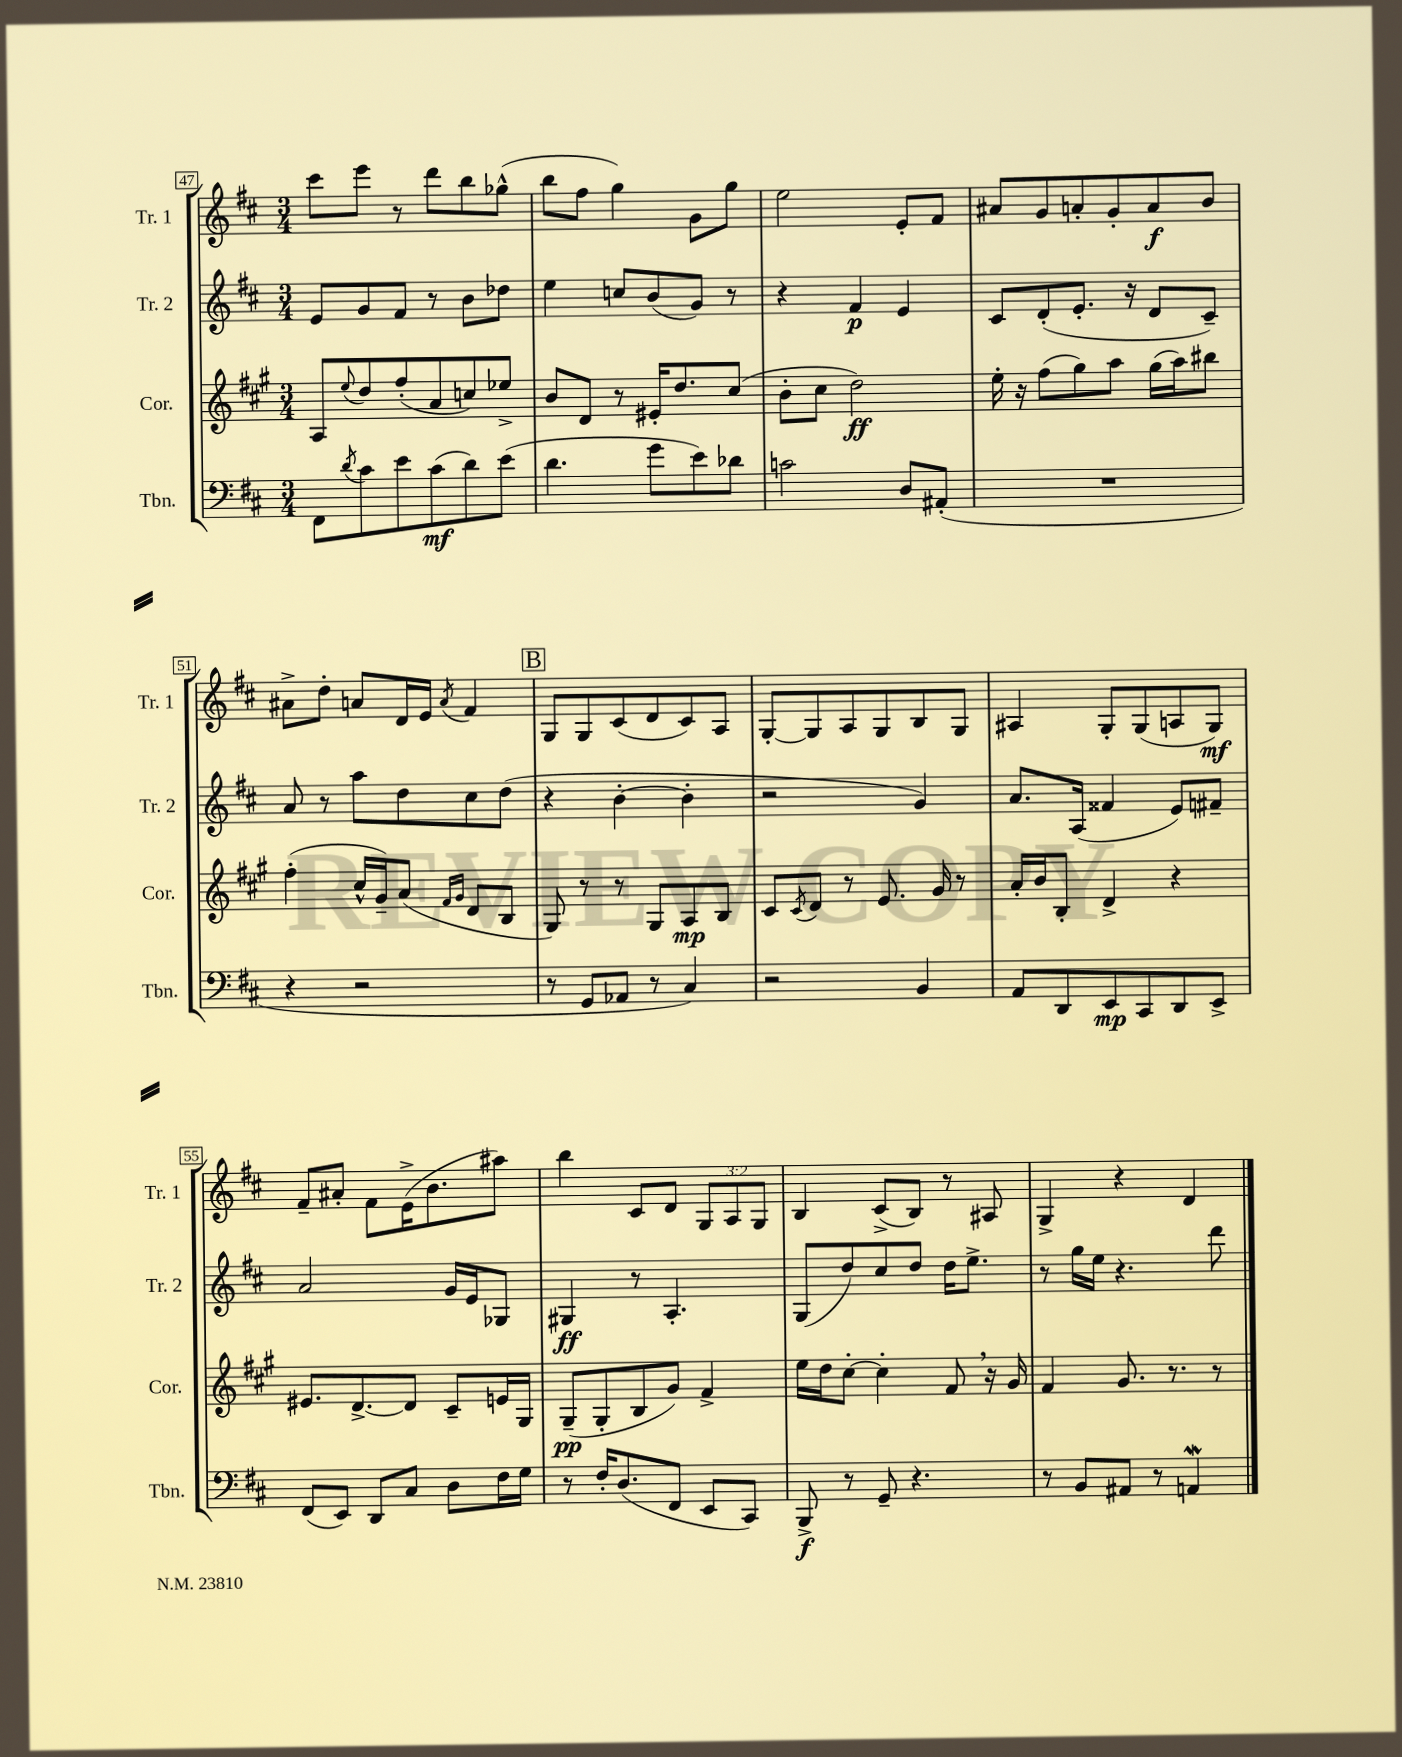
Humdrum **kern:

**kern	**dynam	**kern	**dynam	**kern	**dynam	**kern	**dynam
*part4	*part4	*part3	*part3	*part2	*part2	*part1	*part1
*staff4	*staff4	*staff3	*staff3	*staff2	*staff2	*staff1	*staff1
*I"Tbn.	*	*I"Cor.	*	*I"Tr. 2	*	*I"Tr. 1	*
*I'Tbn.	*	*I'Cor.	*	*I'Tr. 2	*	*I'Tr. 1	*
*clefF4	*	*clefG2	*	*clefG2	*	*clefG2	*
*k[f#c#]	*	*k[f#c#g#]	*	*k[f#c#]	*	*k[f#c#]	*
*M3/4	*	*M3/4	*	*M3/4	*	*M3/4	*
=47	=47	=47	=47	=47	=47	=47	=47
8FF#\L	.	8A/L	.	8e/L	.	8ccc#\L	.
8qd/	.	8qqee/	.	.	.	.	.
8c#\	.	8dd/	.	8g/	.	8eee\J	.
8e\	.	(8ff#'/	.	8f#/J	.	8r	.
(8c#\	mf	8a/	.	8r	.	8ddd\L	.
8d\)	.	8ccn/)	.	8b\L	.	8bb\	.
(8e\J	.	8ee-X^/J	.	8dd-X\J	.	(8gg-X^^\J	.
=48	=48	=48	=48	=48	=48	=48	=48
4.d\	.	8b/L	.	4ee\	.	8bb\L	.
.	.	8d/J	.	.	.	8ff#\J	.
.	.	8r	.	8ccn/L	.	4gg\)	.
8g\L	.	16e#X'/KL	.	(8b/	.	.	.
.	.	8.dd/	.	.	.	.	.
8e\)	.	.	.	8g/J)	.	8g\L	.
8d-X\J	.	(8cc#/J	.	8r	.	8gg\J	.
=49	=49	=49	=49	=49	=49	=49	=49
2cn\	.	8b'\L	.	4r	.	2ee\	.
.	.	8cc#\J	.	.	.	.	.
.	.	2dd\)	ff	4f#/	p	.	.
8D/L	.	.	.	4e/	.	8e'/L	.
(8AA#X'/J	.	.	.	.	.	8f#/J	.
=50	=50	=50	=50	=50	=50	=50	=50
2.r	.	16ee'\	.	8c#/L	.	8a#X/L	.
.	.	16r	.	.	.	.	.
.	.	(8ff#\L	.	(8d'/	.	8g/	.
.	.	8gg#\)	.	8.e'/J	.	8an'/	.
.	.	8aa\J	.	.	.	8g'/	.
.	.	.	.	16r	.	.	.
.	.	(16gg#\LL	.	8d/L	.	8a/	f
.	.	16aa\J)	.	.	.	.	.
.	.	8bb#X\J	.	8c#~/J)	.	8b/J	.
!!LO:LB:g=z
=51	=51	=51	=51	=51	=51	=51	=51
4r	.	(4ff#'\	.	8a/	.	8a#X^\L	.
.	.	.	.	8r	.	8dd'\J	.
2r	.	16cc#^^/LL	.	8aa\L	.	8an/L	.
.	.	16g#~/J)	.	.	.	.	.
.	.	(8a/J	.	8dd\	.	16d/L	.
.	.	.	.	.	.	16e/JJ	.
.	.	16qqf#/LL	.	.	.	.	.
.	.	16qqg#/JJ	.	.	.	8qa/	.
.	.	8d/L	.	8cc#\	.	4f#/	.
.	.	8B/J	.	(8dd\J	.	.	.
!!LO:REH:place=s1:t=B
=52	=52	=52	=52	=52	=52	=52	=52
8r	.	8G#/)	.	4r	.	8G/L	.
8GG/L	.	8r	.	.	.	8G/	.
8AA-X/J	.	8r	.	[4b'\	.	(8c#/	.
8r	.	8G#/L	.	.	.	8d/	.
4C#/)	.	8A/	mp	4b'\]	.	8c#/)	.
.	.	8B/J	.	.	.	8A/J	.
=53	=53	=53	=53	=53	=53	=53	=53
2r	.	8c#/L	.	2r	.	[8G'/L	.
.	.	8qc#/	.	.	.	.	.
.	.	8d/J	.	.	.	8G/]	.
.	.	8r	.	.	.	8A/	.
.	.	8.e/	.	.	.	8G/	.
4BB/	.	.	.	4g/)	.	8B/	.
.	.	16g#/	.	.	.	.	.
.	.	8r	.	.	.	8G/J	.
=54	=54	=54	=54	=54	=54	=54	=54
8AA/L	.	16a'/LL	.	8.a/L	.	4A#X/	.
.	.	16b/J	.	.	.	.	.
8DD/	.	8B'/J	.	.	.	.	.
.	.	.	.	(16A/Jk	.	.	.
8EE/	mp	4d^/	.	4f##X/	.	8G'/L	.
8CC#/	.	.	.	.	.	(8G/	.
8DD/	.	4r	.	8e/L)	.	8An/	.
8EE^/J	.	.	.	8f#X~/J	.	8G/J)	mf
!!LO:LB:g=z
=55	=55	=55	=55	=55	=55	=55	=55
(8FF#/L	.	8.e#X/L	.	2a/	.	8f#~/L	.
8EE/J)	.	.	.	.	.	8a#X'/J	.
.	.	[8.d^/	.	.	.	.	.
8DD/L	.	.	.	.	.	8f#\L	.
8C#/J	.	8d/J]	.	.	.	(16e^\K	.
.	.	.	.	.	.	8.b\	.
8D\L	.	8c#~/L	.	16g/LL	.	.	.
.	.	.	.	16e/J	.	.	.
16F#\L	.	16en/L	.	8G-X/J	.	8aa#X\J)	.
16G\JJ	.	16G#/JJ	.	.	.	.	.
=56	=56	=56	=56	=56	=56	=56	=56
8r	.	(8G#~/L	pp	4G#X/	ff	4bb\	.
16F#'/KL	.	8G#'/	.	.	.	.	.
(8.D/	.	.	.	.	.	.	.
.	.	8B/	.	8r	.	8c#/L	.
8FF#/J	.	8g#/J)	.	4.A'/	.	8d/J	.
8EE/L	.	4f#^/	.	.	.	12G/L	.
.	.	.	.	.	.	12A/	.
8CC#/J)	.	.	.	.	.	.	.
.	.	.	.	.	.	12G/J	.
=57	=57	=57	=57	=57	=57	=57	=57
8BBB^/	f	16ee\LL	.	(8G/L	.	4B/	.
.	.	16dd\J	.	.	.	.	.
8r	.	[8cc#'\J	.	8dd/)	.	.	.
8GG~/	.	4cc#'\]	.	8cc#/	.	(8c#^/L	.
4.r	.	.	.	8dd/J	.	8B/J)	.
.	.	8f#,/	.	16dd\KL	.	8r	.
.	.	.	.	8.ee^\J	.	.	.
.	.	16r	.	.	.	8A#X/	.
.	.	16g#/	.	.	.	.	.
=58	=58	=58	=58	=58	=58	=58	=58
8r	.	4f#/	.	8r	.	4G^/	.
8BB/L	.	.	.	16gg\LL	.	.	.
.	.	.	.	16ee\JJ	.	.	.
8AA#X/J	.	8.g#/	.	4.r	.	4r	.
8r	.	.	.	.	.	.	.
.	.	8.r	.	.	.	.	.
4AAnW/	.	.	.	.	.	4d/	.
.	.	8r	.	8ddd\	.	.	.
==	==	==	==	==	==	==	==
*-	*-	*-	*-	*-	*-	*-	*-
